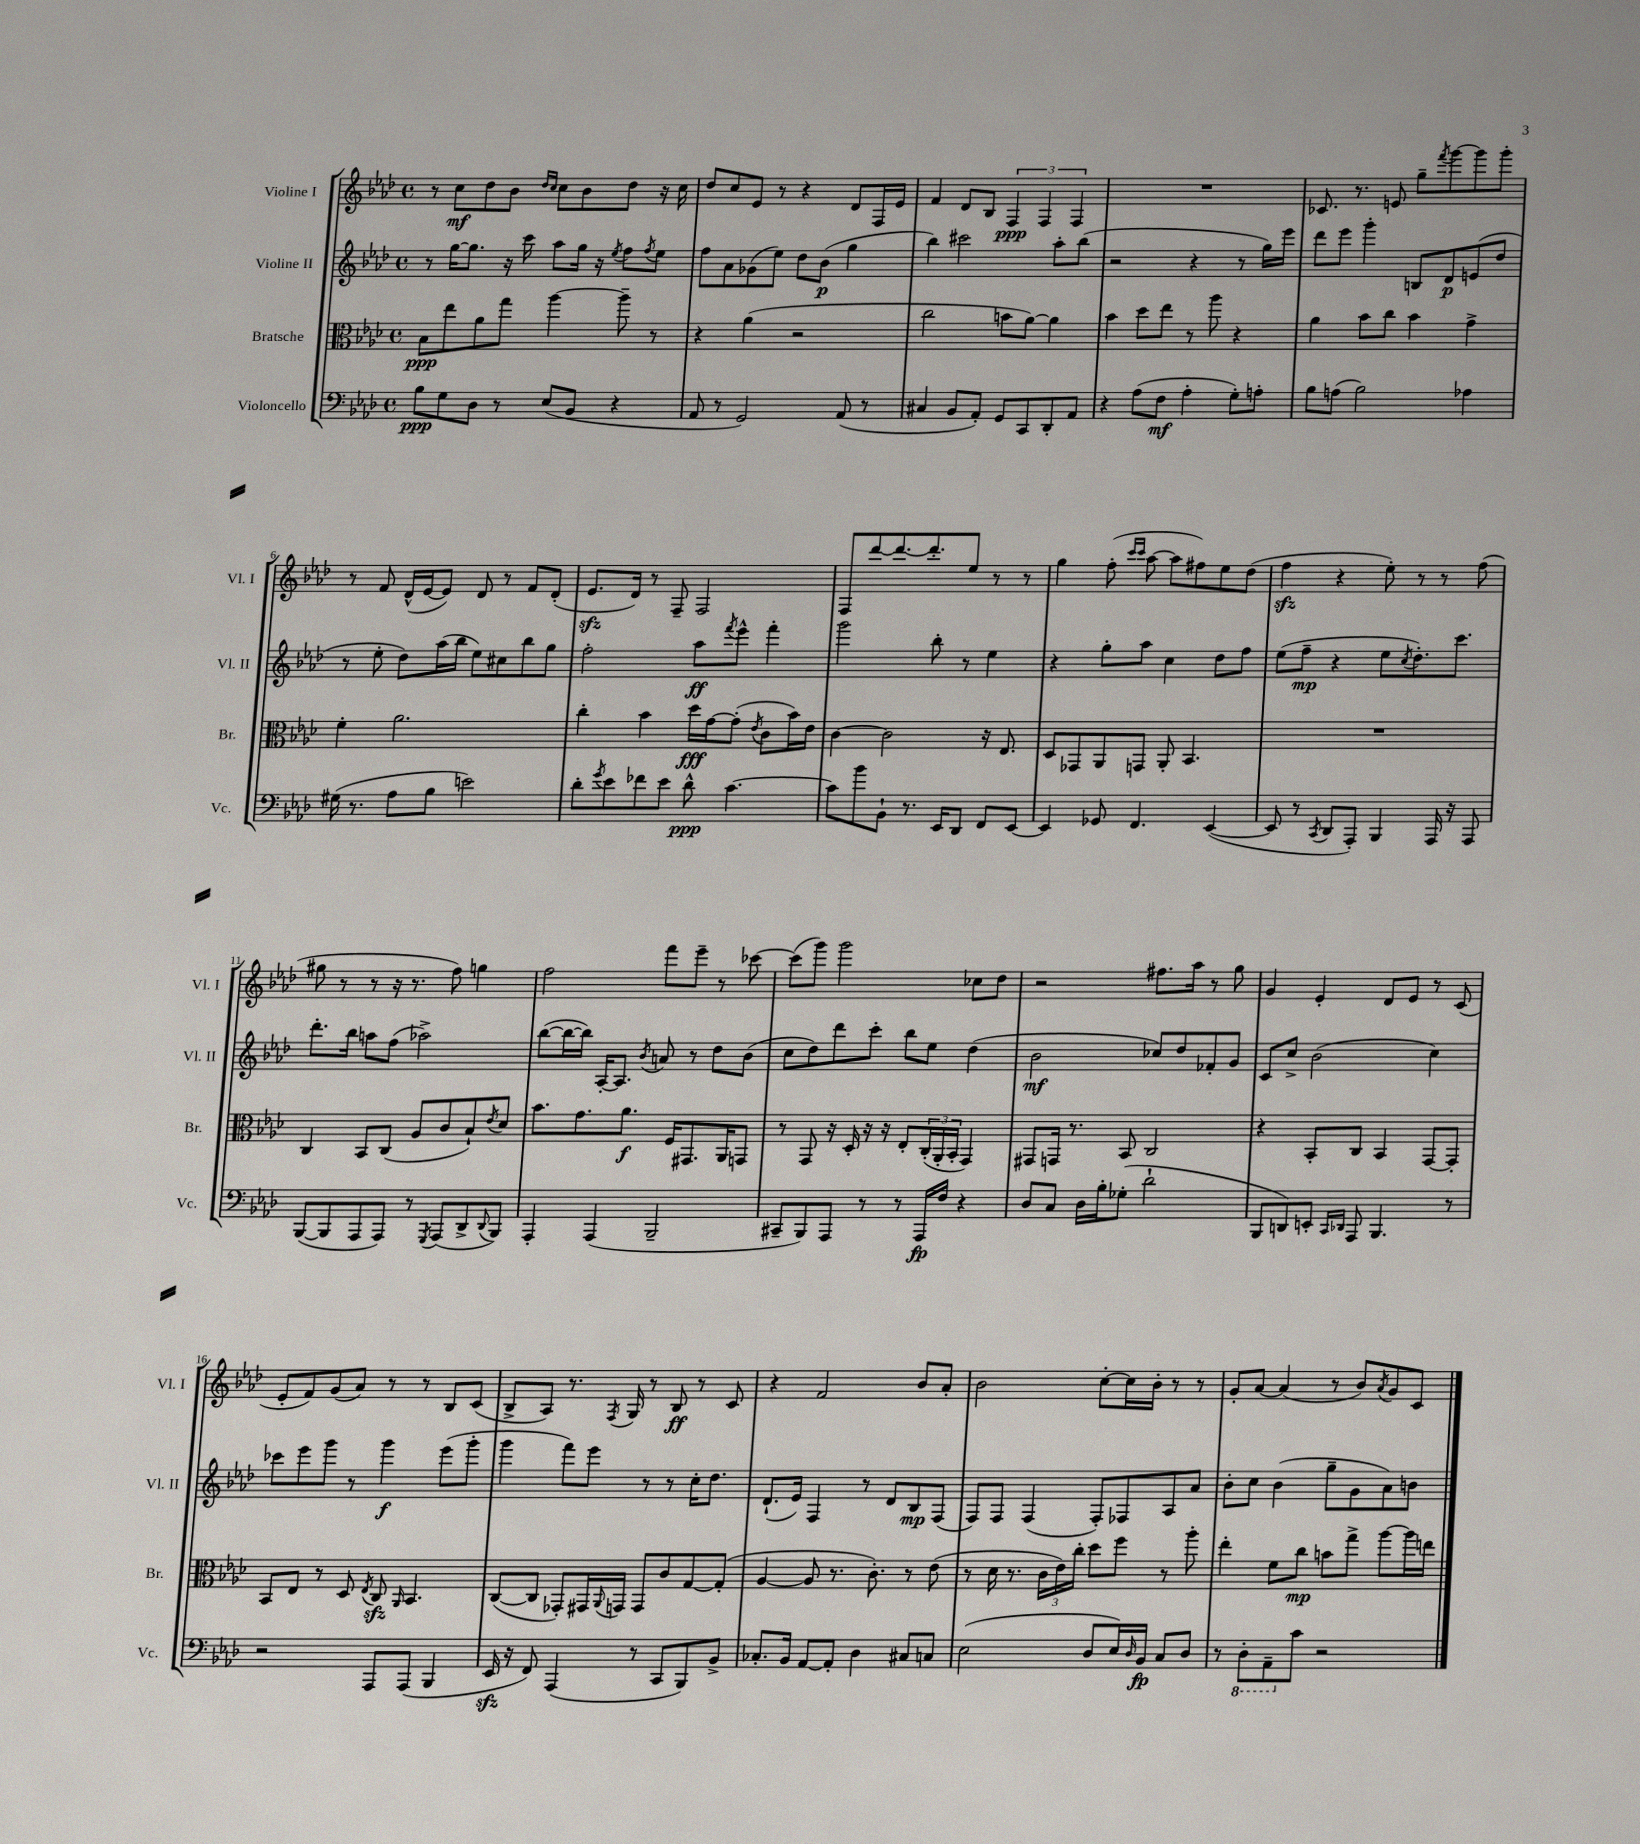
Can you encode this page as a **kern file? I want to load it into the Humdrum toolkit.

**kern	**kern	**kern	**kern
*staff4	*staff3	*staff2	*staff1
*clefF4	*clefC3	*clefG2	*clefG2
*k[b-e-a-d-]	*k[b-e-a-d-]	*k[b-e-a-d-]	*k[b-e-a-d-]
*M4/4	*M4/4	*M4/4	*M4/4
*met(c)	*met(c)	*met(c)	*met(c)
8B-	8B-	8r	8r
8G	8ee-	[16gg	8cc
.	.	8.gg]	.
8D-	8a-	.	8dd-
8r	8gg	16r	8b-
.	.	16ccc	.
.	.	.	16qqdd-
.	.	.	16qqcc
(8E-	[4aa-	8aa-	8cc
8BB-	.	16gg	8b-
.	.	16r	.
.	.	8qee-	.
4r	8aa-~]	8ff	8dd-
.	.	8qff	.
.	8r	8ee-	16r
.	.	.	16cc
=	=	=	=
8AA-	4r	8ff	8dd-
8r	.	8a-	8cc
2GG)	(4a-	(8g-	8e-
.	.	8ee-)	8r
.	2r	8dd-	4r
.	.	(8b-	.
(8AA-	.	4gg	8d-
8r	.	.	16F
.	.	.	16e-
=	=	=	=
4C#	2cc	4bb-)	4f
8BB-	.	2ccc#	8d-
8AA-')	.	.	8B-
8GG	8b	.	6F
8CC	[8a-)	.	.
.	.	.	6F
8DD-'	4a-]	8aa-'	.
.	.	.	6F
8AA-	.	(8bb-	.
=	=	=	=
4r	4b-	2r	1r
(8A-	8dd-	.	.
8F	8ee-	.	.
4A-'	8r	4r	.
.	8aa-	.	.
8G')	4r	8r	.
8A'	.	16gg)	.
.	.	16eee-	.
=	=	=	=
8B-	4a-	8ddd-	8.c-
(8A	.	8eee-	.
.	.	.	8.r
2B-)	8b-	4ggg'	.
.	8cc	.	8e
.	4b-	8B	8gg~
.	.	.	8qfff
.	.	8d-	[8ggg
4A-	4g^	(8e	8ggg]
.	.	8dd-	8ggg'
=	=	=	=
(16G#	4f'	8r	8r
8.r	.	.	.
.	.	8ee-'	8f
8A-	2.a-	8dd-)	(16d-^^
.	.	.	[16e-
8B-	.	(16aa-	8e-])
.	.	16bb-	.
2e)	.	8ee-)	8d-
.	.	8cc#	8r
.	.	8bb-	8f
.	.	8gg	(8d-'
=	=	=	=
8d-'	4cc'	2ff'	8.e-
8qg	.	.	.
8e-	.	.	.
.	.	.	16d-)
8f-	4b-	.	8r
8e-	.	.	8F~
8d-^^	16dd-	8aa-	2F
.	[16g	.	.
.	.	8qfff	.
[4.c	(8g']	8eee-^^	.
.	8qe-	.	.
.	8c	4fff'	.
.	16b-)	.	.
.	16e-	.	.
=	=	=	=
8c]	[4c	2ggg	8F
8b-	.	.	[8ddd-
8BB-`	2c]	.	8.ddd-_
8.r	.	.	.
.	.	.	8.ddd-']
.	.	8bb-'	.
16EE-	.	.	.
8DD-	.	8r	8ee-
8FF	16r	4ee-	8r
.	8.E-	.	.
[8EE-	.	.	8r
=	=	=	=
4EE-]	8D-	4r	4gg
.	8GG-	.	.
8GG-	8AA-	8gg'	(8ff'
.	.	.	16qqccc
.	.	.	16qqccc
4.FF	8GG	8aa-	[8aa-
.	8AA-'	4cc	8aa-]
.	4.BB-	.	8ff#)
([4EE-	.	8dd-	8ee-
.	.	8ff	(8dd-
=	=	=	=
8EE-]	1r	(8ee-	4ff
8r	.	8ff~	.
8qCC	.	.	.
8DD-	.	4r	4r
8AAA-')	.	.	.
4BBB-	.	8ee-	8ee-')
.	.	8qcc	.
.	.	8.dd-')	8r
16AAA-	.	.	8r
16r	.	8.ccc	.
8AAA-	.	.	(8ff
=	=	=	=
([8BBB-	4C	8.ddd-'	8gg#
8BBB-]	.	.	8r
.	.	16bb-	.
8AAA-	8BB-	8aa	8r
8AAA-)	(8C	(8ff	16r
.	.	.	8.r
8r	8A-	2aa-^)	.
8qGGG	.	.	.
(8AAA-	8c	.	8ff)
8DD-^	8B-`)	.	4gg
8qqDD-	8qe-	.	.
8BBB-)	8d-	.	.
=	=	=	=
4AAA-'	8.b-	([8bb-	2ff
.	.	16bb-_	.
.	8.g	16bb-])	.
(4AAA-	.	[16A-'	.
.	.	8.A-]	.
.	8.a-	.	.
.	.	8qb-	.
2BBB-~	.	8a	8fff
.	16F	.	.
.	8.GG#	8r	8eee-~
.	.	8dd-	8r
.	16AA-	.	.
.	8GG	(8b-	[8ccc-
=	=	=	=
8CC#~	8r	8cc	(8ccc-]
8BBB-)	8GG	8dd-)	8ggg)
8AAA-	16r	8ddd-	2ggg
.	16D-'	.	.
8r	16r	8ccc'	.
.	16r	.	.
8r	8E-'	8bb-	.
16AAA-	(24C'	8ee-	.
.	24AA-'	.	.
16F	.	.	.
.	24BB-'	.	.
4r	4GG)	(4dd-	8cc-
.	.	.	8dd-
=	=	=	=
8D-	8GG#	2b-	2r
8C	16GG	.	.
.	8.r	.	.
16D-	.	.	.
16B-'	.	.	.
(8G-'	8BB-	.	.
2d-`	2C	8cc-)	8.ff#
.	.	8dd-	.
.	.	.	16aa-
.	.	8f-'	8r
.	.	8g	8gg
=	=	=	=
8BBB-	4r	8c	4g
8DD)	.	8cc^	.
8EE'	8BB-'	(2b-	4e-'
16qqCC	.	.	.
16qqDD-	.	.	.
8AAA-	8C	.	.
4.BBB-	4BB-	.	8d-
.	.	.	8e-
.	[8GG	4cc)	8r
8r	8GG']	.	(8c
=	=	=	=
2r	8BB-	8ccc-	8e-'
.	8E-	8eee-	8f)
.	8r	8ggg	(8g
.	8D-	8r	8a-)
.	8qE-	.	.
8AAA-	8C	4ggg	8r
.	16qqAA-	.	.
(8AAA-	4.BB-	.	8r
4BBB-	.	(8eee-	8B-
.	.	8ggg'	(8c
=	=	=	=
16EE-	([8C	4ggg	8B-^
16r	.	.	.
8FF)	8C]	.	8A-)
(4AAA-	8GG-')	8fff)	8.r
.	16GG#	8eee-	.
.	8qqAA-	.	8qF
.	16GG	.	16G
8r	8GG	8r	8r
8CC	8c	8r	8B-
8BBB-)	[8G	16cc'	8r
.	.	8.dd-	.
8BB-^	(8G']	.	8c
=	=	=	=
8.C-'	[4A-	(8.d-`	4r
16BB-	.	16e-)	.
[8AA-	8A-]	4F	2f
8AA-']	8.r	.	.
4D-	.	8r	.
.	8.c')	.	.
.	.	8d-	.
8C#	8r	8B-	8b-
8C	(8e-	(8F	8a-'
=	=	=	=
(2E-	8r	8F)	2b-
.	16d-	8F	.
.	8.r	.	.
.	.	(4F	.
.	24c	.	.
.	24e-)	.	.
.	24cc'	.	.
8D-	8dd-	8F')	[8cc'
16E-)	8ff	8F-	16cc]
16qqD-	.	.	.
16BB-	.	.	16b-'
8C	8r	8A-	8r
8D-	8aa-'	8a-	8r
=	=	=	=
8r	4ee-'	8b-'	8g'
8DD-'	.	8cc	[8a-
8AAA-~	8f	(4b-	(4a-]
8c	8cc	.	.
2r	8b	8gg~	8r
.	8gg^	8g	8b-)
.	.	.	8qa-
.	[8aa-	8a-)	8g
.	16aa-]	8b	8c
.	16ee	.	.
==	==	==	==
*-	*-	*-	*-
